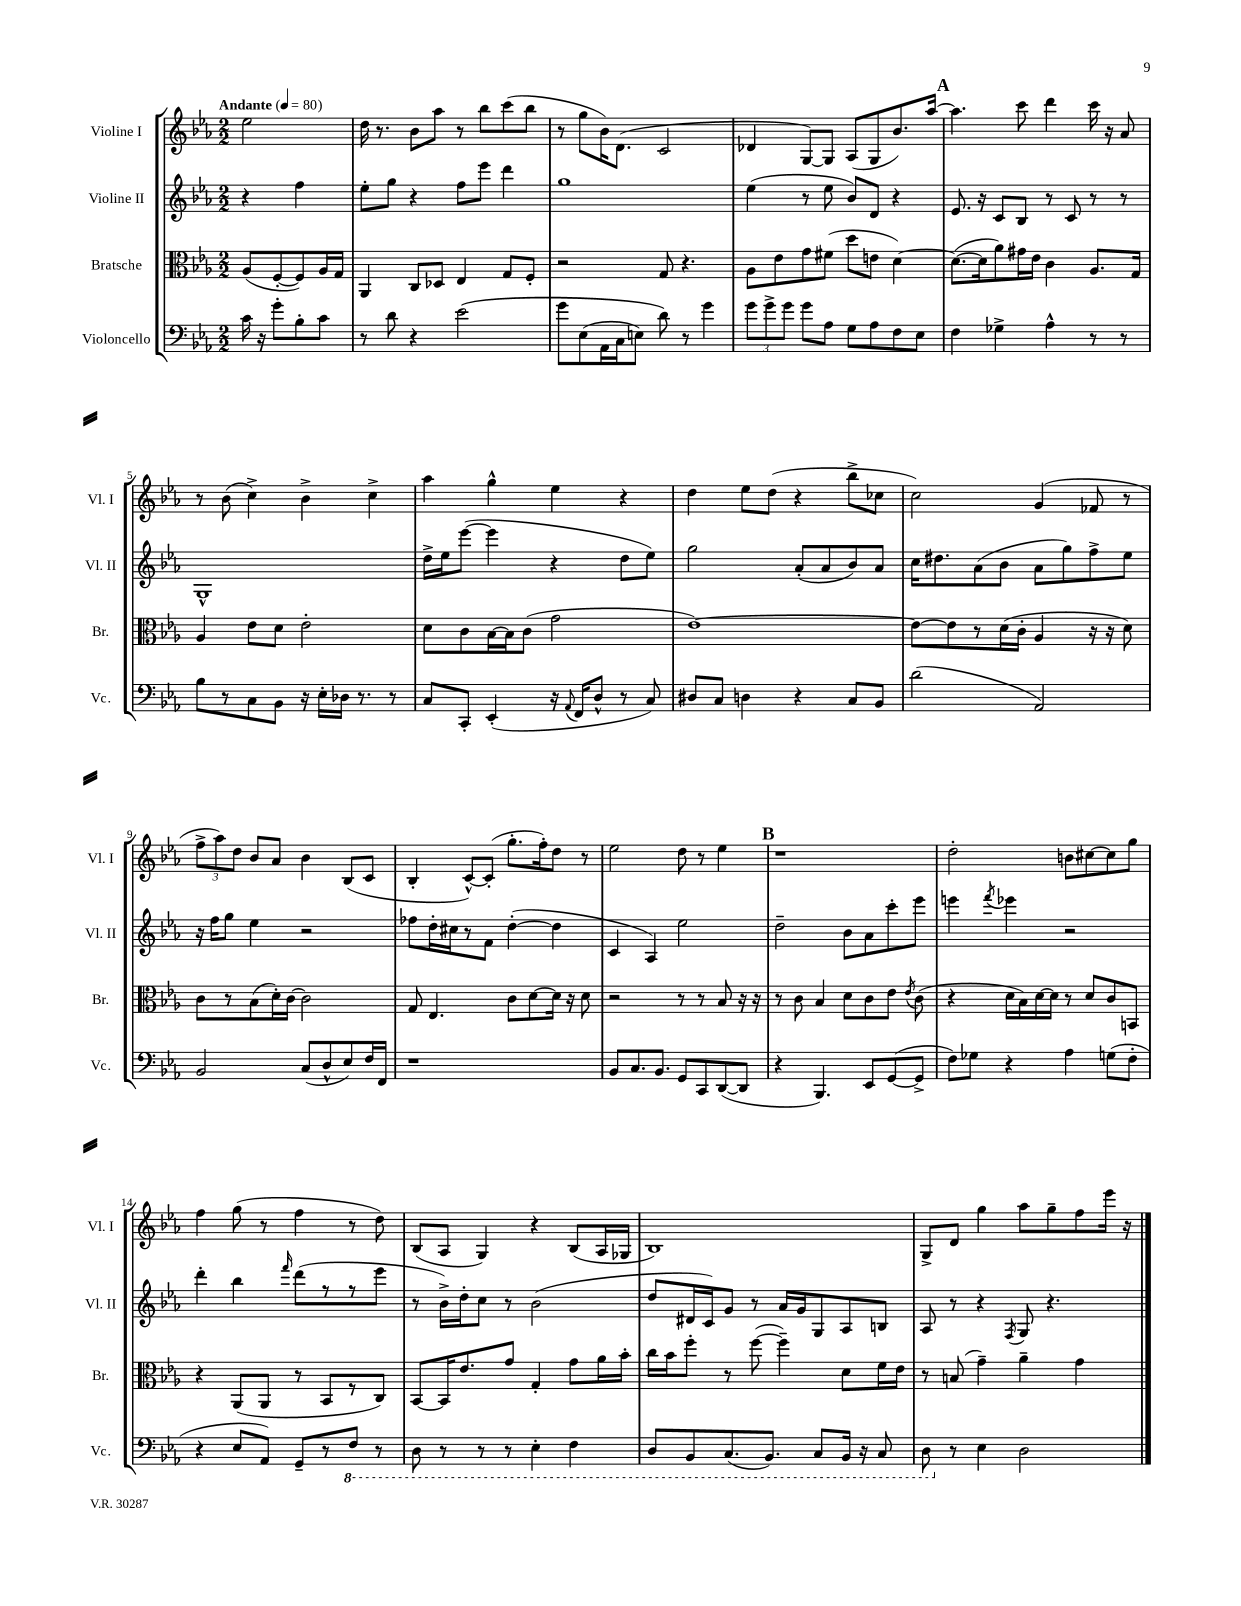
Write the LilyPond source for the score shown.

<<
\new StaffGroup <<
\new Staff = "s0" \with { instrumentName = "Violine I" shortInstrumentName = "Vl. I" } {
    \clef treble \key ees \major \numericTimeSignature \time 2/2 \partial 2 \tempo "Andante" 4 = 80
    \autoBeamOff ees''2 |
    d''16 r8. bes'8[ aes''8] r8 bes''8[ c'''8( bes''8] |
    r8 g''8[ bes'16) d'8.]( c'2 |
    des'4 g8[~) g8] aes8[( g8 bes'8.) aes''16]~ |
    \mark \markup { \bold "A" } aes''4. c'''8 d'''4 c'''16 r16 aes'8 |
    r8 bes'8( c''4->) bes'4-> c''4-> |
    aes''4 g''4-^ ees''4 r4 |
    d''4 ees''8[ d''8]( r4 bes''8[-> ces''8] |
    c''2) g'4( fes'8 r8 |
    \tuplet 3/2 { f''8[-> aes''8) d''8] } bes'8[ aes'8] bes'4 bes8[( c'8] |
    bes4-. c'8[~-^) c'8]-.( g''8.[-. f''16-.) d''8] r8 |
    ees''2 d''8 r8 ees''4 |
    \mark \markup { \bold "B" } r1 |
    d''2-. b'8[ cis''8~ cis''8 g''8] |
    f''4 g''8( r8 f''4 r8 d''8) |
    bes8[( aes8] g4) r4 bes8[( aes16 ges16] |
    bes1) |
    g8[-> d'8] g''4 aes''8[ g''8-- f''8 ees'''16] r16 \bar "|." |
}
\new Staff = "s1" \with { instrumentName = "Violine II" shortInstrumentName = "Vl. II" } {
    \clef treble \key ees \major \numericTimeSignature \time 2/2 \partial 2
    \autoBeamOff r4 f''4 |
    ees''8[-. g''8] r4 f''8[ ees'''8] d'''4 |
    g''1 |
    ees''4( r8 ees''8 bes'8[) d'8] r4 |
    \mark \markup { \bold "A" } ees'8. r16 c'8[ bes8] r8 c'8 r8 r8 |
    g1-^ |
    d''16[-> ees''16 ees'''8]~( ees'''4 r4 d''8[ ees''8]) |
    g''2 aes'8[-.( aes'8 bes'8) aes'8] |
    c''16[ dis''8. aes'8( bes'8] aes'8[ g''8) f''8-> ees''8] |
    r16 f''16[ g''8] ees''4 r2 |
    fes''8[ d''16-. cis''16 r8 f'8] d''4~-.( d''4 |
    c'4 aes4) ees''2 |
    \mark \markup { \bold "B" } d''2-- bes'8[ aes'8 c'''8-. ees'''8] |
    e'''4 \acciaccatura { f'''8 } ees'''4 r2 |
    d'''4-. bes''4 \grace { f'''16 } d'''8[( r8 r8 ees'''8] |
    r8 bes'16[->) d''16-. c''8] r8 bes'2( |
    d''8[ dis'16 c'16) g'8] r8 aes'16[ g'16 g8 aes8 b8] |
    aes8 r8 r4 \acciaccatura { f8 } g8 r4. \bar "|." |
}
\new Staff = "s2" \with { instrumentName = "Bratsche" shortInstrumentName = "Br." } {
    \clef alto \key ees \major \numericTimeSignature \time 2/2 \partial 2
    \autoBeamOff aes8[( f8~-. f8) aes16 g16] |
    aes,4 c8[ des8] ees4 g8[ f8]-. |
    r2 g8 r4. |
    aes8[ ees'8 g'8 fis'8]( d''8[ e'8] d'4~) |
    \mark \markup { \bold "A" } d'8.[~( d'16 aes'8) gis'16 ees'16] c'4 aes8.[ g16] |
    aes4 ees'8[ d'8] ees'2-. |
    d'8[ c'8 bes16~ bes16 c'8]( g'2 |
    ees'1~) |
    ees'8[~ ees'8 r8 d'16( c'16]-. aes4 r16 r16 d'8) |
    c'8[ r8 bes8( d'16-.) c'16]~ c'2 |
    g8 ees4. c'8[ d'8~ d'16] r16 d'8 |
    r2 r8 r8 bes8 r16 r16 |
    \mark \markup { \bold "B" } r8 c'8 bes4 d'8[ c'8 ees'8] \acciaccatura { ees'8 } c'8( |
    r4 d'16[ bes16) d'16~ d'16] r8 d'8[ c'8 b,8] |
    r4 aes,8[( aes,8] r8 bes,8[ r8 c8]) |
    bes,8[~ bes,16 ees'8. g'8] g4-. g'8[ aes'16 bes'16]-. |
    c''16[ bes'16 f''8]-. r8 f''8~( f''4--) d'8[ f'16 ees'16] |
    r8 b8( g'4--) aes'4-- g'4 \bar "|." |
}
\new Staff = "s3" \with { instrumentName = "Violoncello" shortInstrumentName = "Vc." } {
    \clef bass \key ees \major \numericTimeSignature \time 2/2 \partial 2
    \autoBeamOff c'16 r16 g'8[-. bes8-. c'8] |
    r8 d'8 r4 ees'2\( |
    g'8[ ees8( aes,16 c16 e8]) d'8\) r8 g'4 |
    \tuplet 3/2 { g'8[ g'8-> g'8] } g'8[ aes8] g8[ aes8 f8 ees8] |
    \mark \markup { \bold "A" } f4 ges4-> aes4-^ r8 r8 |
    bes8[ r8 c8 bes,8] r16 ees16[-. des16] r8. r8 |
    c8[ c,8]-. ees,4-.( r16 \appoggiatura { aes,8 } f,16[ d8]-^ r8 c8) |
    dis8[ c8] d4 r4 c8[ bes,8] |
    d'2( aes,2) |
    bes,2 c8[( d8-^ ees8) f16 f,16] |
    r1 |
    bes,8[ c8. bes,8.] g,8[ c,8 d,8~( d,8] |
    \mark \markup { \bold "B" } r4 bes,,4.) ees,8[ g,8~( g,8]-> |
    f8[) ges8] r4 aes4 g8[( f8]-. |
    r4 ees8[ aes,8]) g,8[-- r8 \ottava #-1 f,8] r8 |
    d,8 r8 r8 r8 ees,4-. f,4 |
    d,8[ bes,,8 c,8.( bes,,8.]) c,8[ bes,,16] r16 c,8 |
    d,8 \ottava #0 r8 ees4 d2 \bar "|." |
}
>>
>>
